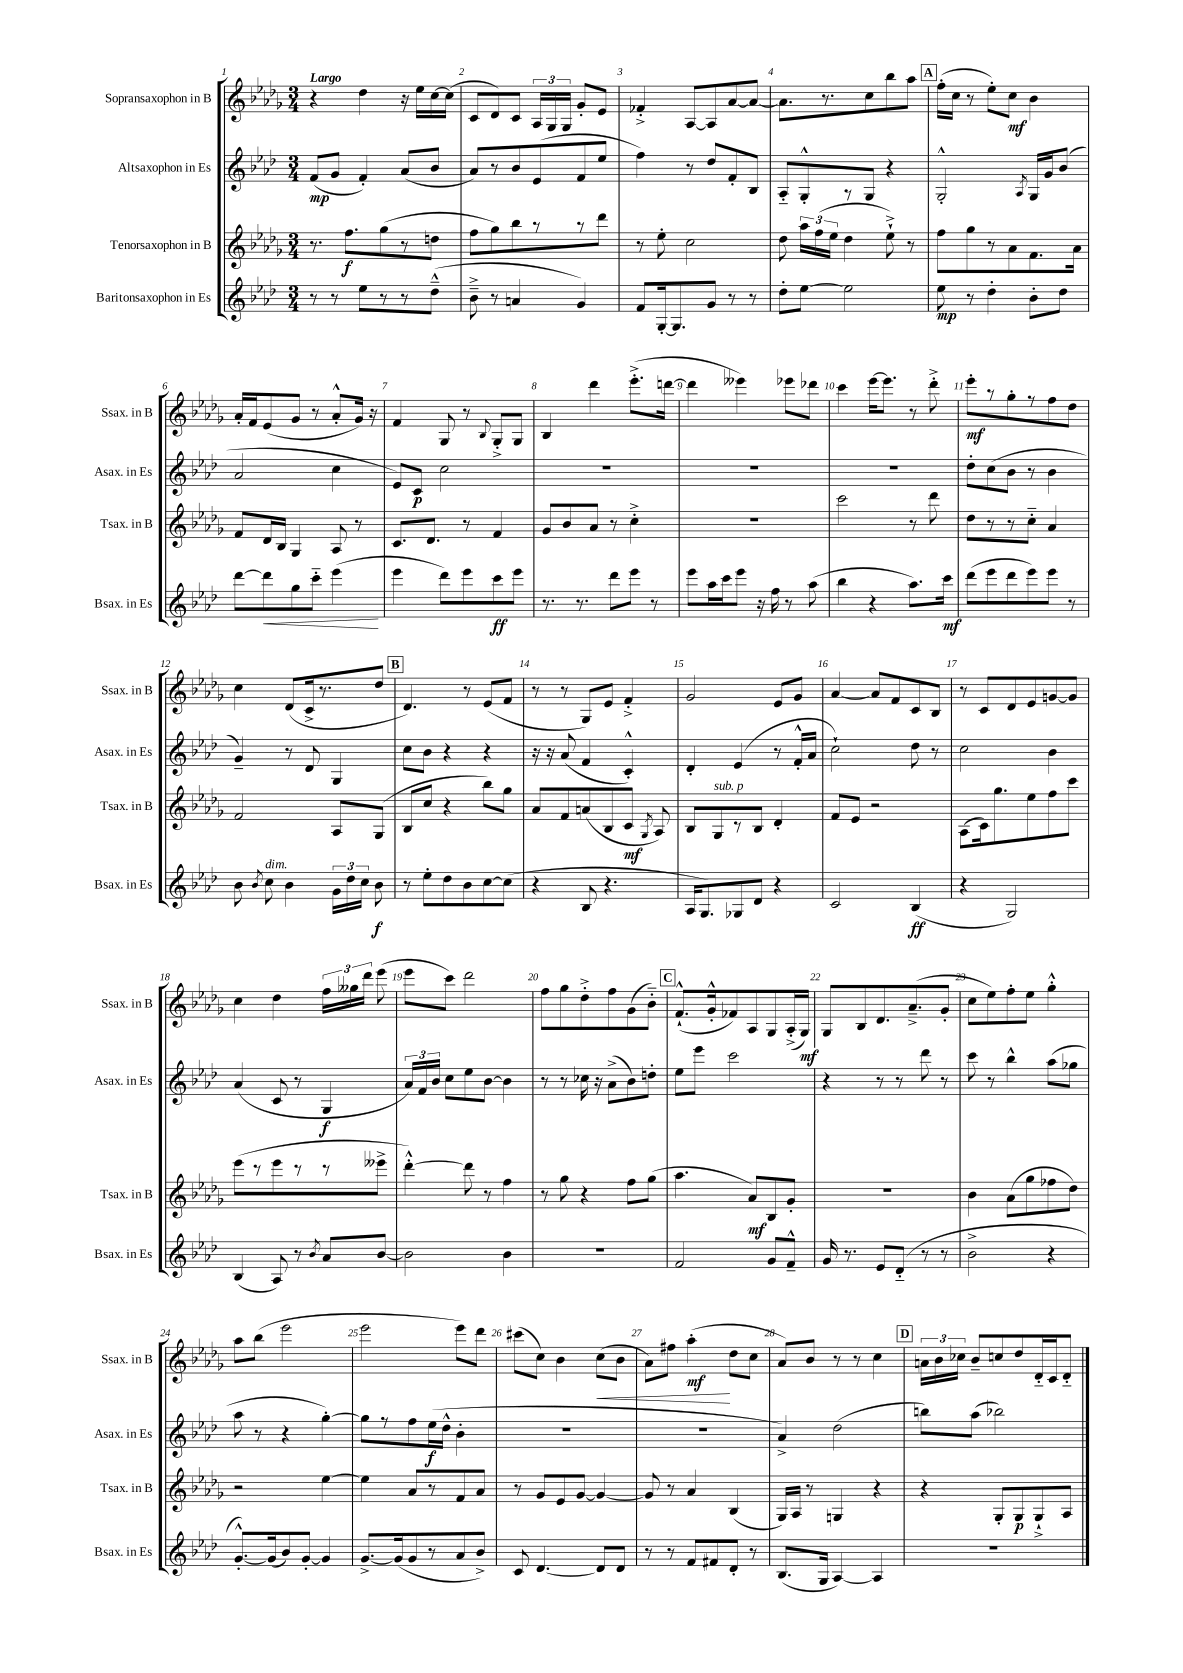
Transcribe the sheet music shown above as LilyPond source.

<<
\new StaffGroup <<
\new Staff = "s0" \with { instrumentName = "Sopransaxophon in B" shortInstrumentName = "Ssax. in B" } {
    \clef treble \key des \major \numericTimeSignature \time 3/4 \tempo "Largo"
    \autoBeamOff r4 des''4 r16 ees''16[ c''16~ c''16]( |
    c'8[ des'8) c'8] \tuplet 3/2 { aes16[ ges16 ges16] } ges'8[-. ees'8] |
    fes'4-.-> aes8[~ aes8 aes'8~ aes'8]~ |
    aes'8.[ r8. c''8 bes''8 aes''8] |
    \mark \markup { \box "A" } f''16[-.( c''16] r8 ees''8[-.) c''8]\mf bes'4 |
    aes'16[-. f'16 ees'8( ges'8] r8 aes'8[-.-^ ges'16]) r16 |
    f'4 ges8 r8 \appoggiatura { bes8 } ges8[-.-> ges8] |
    bes4 des'''4 ees'''8.[-.->( d'''16]~ |
    d'''4 eeses'''4) ees'''8[ des'''8] |
    c'''4 ees'''16[~ ees'''8.] r8 des'''8-.-> |
    ees'''8[-.\mf r8 ges''8-. r8 f''8 des''8] |
    c''4 des'8[( c'16-> r8. des''8] |
    \mark \markup { \box "B" } des'4.) r8 ees'8[( f'8] |
    r8 r8 ges8[) ees'8] f'4-.-> |
    ges'2 ees'8[ ges'8] |
    aes'4~ aes'8[ f'8 c'8 bes8] |
    r8 c'8[ des'8 ees'8 g'8~ g'8] |
    c''4 des''4 \tuplet 3/2 { f''16[ geses''16 des'''16] } ees'''8( |
    ees'''8[ c'''8]) des'''2 |
    f''8[ ges''8 des''8-.-> f''8 ges'8( bes'8]-_) |
    \mark \markup { \box "C" } f'8.[-!-^( ges'16-.-^ fes'8) aes8 ges8 aes16-.->( ges16]\mf) |
    ges8[ bes8 des'8. aes'8.--->( ges'8]-. |
    c''8[ ees''8) f''8-. ees''8] ges''4-.-^ |
    aes''8[ bes''8]( ees'''2 |
    ees'''2 ees'''8[) des'''8] |
    cis'''8[( c''8]) bes'4 c''8[\<( bes'8] |
    aes'8[) fis''8] aes''4-.\mf\!( des''8[ c''8] |
    aes'8[) bes'8] r8 r8 c''4 |
    \mark \markup { \box "D" } \tuplet 3/2 { a'16[ bes'16 ces''16] } bes'8[-- c''8 des''8 des'16-_ c'16 des'8]-_ \bar "|." |
}
\new Staff = "s1" \with { instrumentName = "Altsaxophon in Es" shortInstrumentName = "Asax. in Es" } {
    \clef treble \key aes \major \numericTimeSignature \time 3/4
    \autoBeamOff f'8[\mp( g'8] f'4-.) aes'8[( bes'8] |
    aes'8[) r8 bes'8 ees'8( f'8 ees''8] |
    f''4) r8 des''8[ f'8-. bes8] |
    aes8[-_ g8-.-^ r8 g8] r4 |
    \mark \markup { \box "A" } g2-.-^ \acciaccatura { aes8 } g16[ g'16 bes'8]( |
    aes'2 c''4 |
    ees'8[) c'8]\p c''2 |
    R2. |
    R2. |
    R2. |
    des''8[-. c''8( bes'8] r8 bes'4 |
    g'4--) r8 des'8 g4 |
    \mark \markup { \box "B" } c''8[ bes'8] r4 r4 |
    r16 r16 aes'8( f'4 c'4-.-^) |
    des'4-. ees'4( r8 f'16[-.-^ aes'16] |
    c''2-!) des''8 r8 |
    c''2 bes'4 |
    aes'4( c'8 r8 g4\f |
    \tuplet 3/2 { aes'16[) f'16 bes'16] } c''8[ ees''8 bes'8]~ bes'4 |
    r8 r8 ces''16 r16 aes'8[->( bes'8) d''8]-. |
    \mark \markup { \box "C" } ees''8[ ees'''8] c'''2 |
    r4 r8 r8 des'''8 r8 |
    c'''8 r8 bes''4-^ aes''8[( ges''8] |
    aes''8 r8 r4 g''4~-.) |
    g''8[ r8 f''8 ees''16\f( des''16]-^ bes'4-. |
    R2. |
    R2. |
    aes'4->) des''2( |
    \mark \markup { \box "D" } b''8[) aes''8]( bes''2) \bar "|." |
}
\new Staff = "s2" \with { instrumentName = "Tenorsaxophon in B" shortInstrumentName = "Tsax. in B" } {
    \clef treble \key des \major \numericTimeSignature \time 3/4
    \autoBeamOff r8. f''8.[\f ges''8( r8 d''8] |
    f''8[ ges''8) bes''8 r8 r8 des'''8] |
    r8 ees''8-. c''2 |
    des''8 \tuplet 3/2 { aes''16[ f''16( ees''16] } des''4 ees''8-!->) r8 |
    \mark \markup { \box "A" } f''8[ ges''8 r8 aes'8 f'8. aes'16] |
    f'8[ des'16 bes16] ges4 aes8 r8 |
    c'8.[ des'8.] r8 f'4 |
    ges'8[ bes'8 aes'8] r8 c''4-.-> |
    R2. |
    c'''2 r8 des'''8 |
    des''8[ r8 r8 c''8]-_ aes'4 |
    f'2 aes8[ ges8]( |
    \mark \markup { \box "B" } bes8[ c''8] r4 bes''8[) ges''8] |
    aes'8[ f'8 a'8( bes8 c'8]\mf \acciaccatura { ges8 } aes8) |
    bes8[ ges8^\markup { \italic "sub. p" } r8 bes8] des'4-. |
    f'8[ ees'8] r2 |
    aes8[( c'16) ges''8. ees''8 f''8 c'''8] |
    ees'''8[( r8 ees'''8 r8 r8 eeses'''8]-> |
    des'''4~-.-^) des'''8 r8 f''4 |
    r8 ges''8 r4 f''8[ ges''8]( |
    \mark \markup { \box "C" } aes''4. aes'8[\mf) bes8 ges'8]-. |
    R2. |
    bes'4 aes'8[( ges''8 fes''8 des''8]) |
    r2 ees''4~ |
    ees''4 aes'8[ r8 f'8 aes'8] |
    r8 ges'8[ ees'8 ges'8]~ ges'4~ |
    ges'8 r8 aes'4 bes4( |
    ges16[) aes16] r8 g4 r4 |
    \mark \markup { \box "D" } r4 ges8[-. ges8\p ges8-!-> aes8] \bar "|." |
}
\new Staff = "s3" \with { instrumentName = "Baritonsaxophon in Es" shortInstrumentName = "Bsax. in Es" } {
    \clef treble \key aes \major \numericTimeSignature \time 3/4
    \autoBeamOff r8 r8 ees''8[ r8 r8 des''8]---^( |
    bes'8---> r8 a'4 g'4) |
    f'8[ g16~-. g8. g'8] r8 r8 |
    des''8[-. ees''8]~ ees''2 |
    \mark \markup { \box "A" } ees''8\mp r8 des''4-. bes'8[-. des''8] |
    des'''8[~ des'''8\< g''8 c'''8]-_ ees'''4\!( |
    ees'''4 des'''8[) ees'''8 c'''8\ff ees'''8] |
    r8. r8. des'''8[ ees'''8] r8 |
    ees'''8[ aes''16 c'''16 ees'''8] r16 f''16 r8 aes''8( |
    bes''4 r4 aes''8.[) c'''16]\mf |
    des'''8[( ees'''8 des'''8 ees'''8) ees'''8] r8 |
    bes'8 \acciaccatura { bes'8 } c''8^\markup { \italic "dim." } bes'4 \tuplet 3/2 { g'16[ des''16 c''16] } bes'8\f |
    \mark \markup { \box "B" } r8 ees''8[-. des''8 bes'8 c''8~ c''8]( |
    r4 bes8 r4. |
    aes16[ g8.) ges8 des'8] r4 |
    c'2 bes4\ff( |
    r4 g2) |
    bes4( aes8) r8 \acciaccatura { bes'8 } aes'8[ bes'8]~ |
    bes'2 bes'4 |
    R2. |
    \mark \markup { \box "C" } f'2 g'8[ f'8]---^ |
    g'16 r8. ees'8[ des'8]-_( r8 r8 |
    bes'2-> r4 |
    g'8.[~-.-^) g'16( bes'8) g'8]~-. g'4 |
    g'8.[~-> g'16( g'8 r8 aes'8 bes'8]->) |
    c'8 des'4.~ des'8[ des'8] |
    r8 r8 f'8[ fis'8 des'8]-. r8 |
    bes8.[( g16] aes4~) aes4 |
    \mark \markup { \box "D" } R2. \bar "|." |
}
>>
>>
\layout { \context { \Score \override BarNumber.break-visibility = ##(#f #t #t) barNumberVisibility = #all-bar-numbers-visible } }
